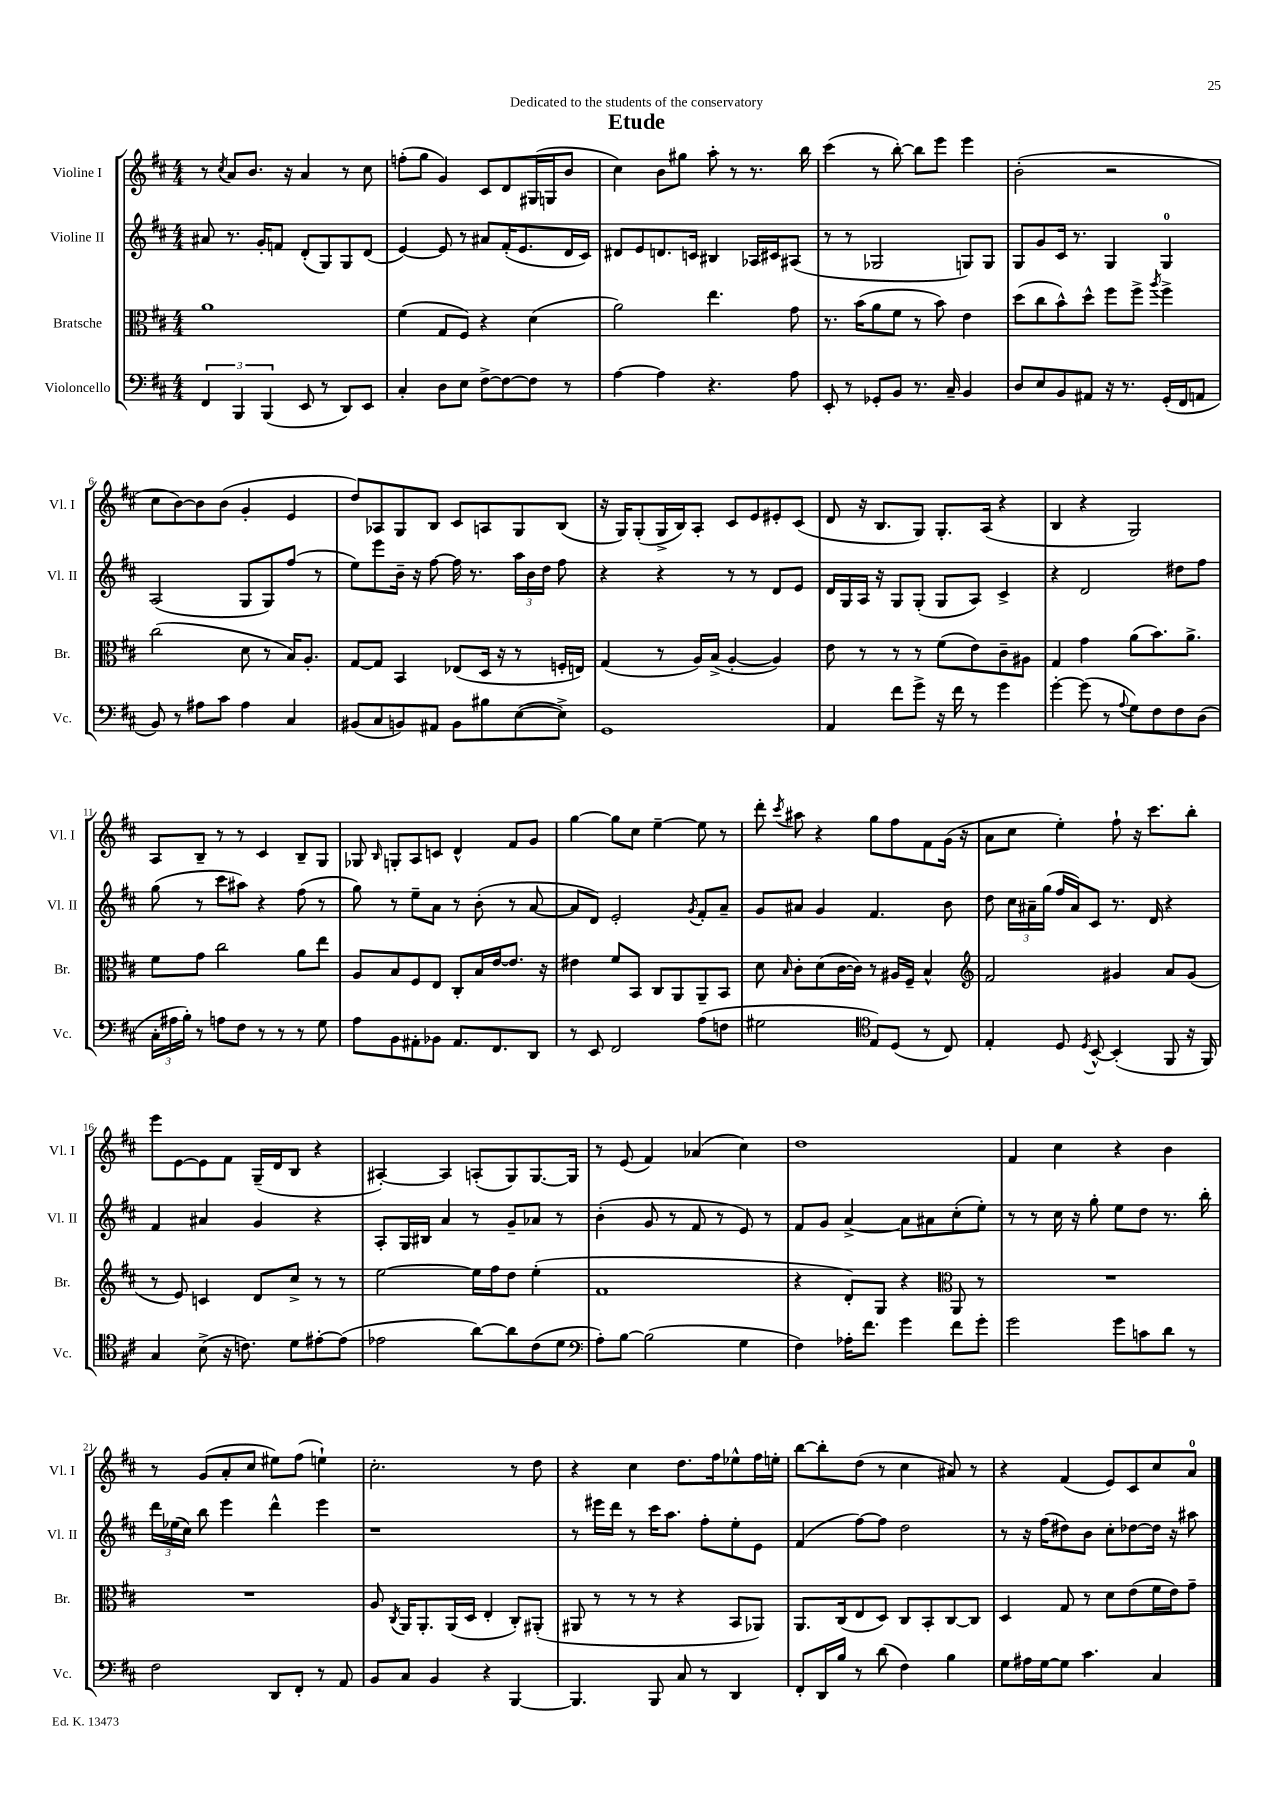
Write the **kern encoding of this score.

**kern	**kern	**kern	**kern
*staff4	*staff3	*staff2	*staff1
*clefF4	*clefC3	*clefG2	*clefG2
*k[f#c#]	*k[f#c#]	*k[f#c#]	*k[f#c#]
*M4/4	*M4/4	*M4/4	*M4/4
6FF#	1a	8a#	8r
.	.	.	8qcc#
.	.	8.r	8a
6BBB	.	.	.
.	.	.	8.b
.	.	16g'	.
(6BBB	.	.	.
.	.	8f	.
.	.	.	16r
8EE	.	(8d'	4a
8r	.	8G)	.
8DD)	.	8G	8r
8EE	.	(8d	8cc#
=	=	=	=
4C#'	(4f#	[4e)	(8ff'
.	.	.	8gg
8D	8G	8e]	4g)
8E	8F#)	8r	.
[8F#^	4r	8a#	8c#
8F#_	.	(16f#'	8d
.	.	8.e	.
8F#]	(4d	.	(16G#
.	.	.	16G
8r	.	16d	8b
.	.	16c#)	.
=	=	=	=
[4A	2a)	8d#	4cc#)
.	.	8e	.
4A]	.	8.d	8b
.	.	.	8gg#
.	.	16c	.
4.r	4.ee	4B#	8aa'
.	.	.	8r
.	.	16A-	8.r
.	.	16c#	.
8A	8g	(8A#	.
.	.	.	16bb
=	=	=	=
8EE'	8.r	8r	(4ccc#
8r	.	8r	.
.	(16b	.	.
8GG-'	8a	2G-	8r
8BB	8f#	.	[8bb')
8.r	8r	.	8bb]
.	8b)	.	8eee
16C#~	.	.	.
4BB	4e	8G)	4eee
.	.	8G	.
=	=	=	=
8D	(8dd	8G	(2b'
8E	8cc#	8g	.
8BB	8b^^)	16c#	.
.	.	8.r	.
8AA#	8dd^^	.	.
16r	8ff#	4G	2r
8.r	.	.	.
.	8ff#^	.	.
.	8qaa	.	.
(16GG'	4ff#^	4G	.
16FF#	.	.	.
8AA	.	.	.
=	=	=	=
8BB)	(2cc#	(2A	8cc#
8r	.	.	[8b)
8A#	.	.	8b]
8c#	.	.	(8b
4A#	8d	8G	4g'
.	8r	8G)	.
4C#	16B)	(8ff#	4e
.	8.A'	.	.
.	.	8r	.
=	=	=	=
(8BB#	[8G	8ee)	8dd)
8C#	8G]	8eee	8A-
8BB)	4BB	16b~	8G
.	.	16r	.
8AA#	.	[8ff#	8B
8BB	(8E-	16ff#]	8c#
.	.	8.r	.
8B#	16D	.	8A
.	16r	.	.
([8E	8r	24aa	8G
.	.	24b	.
.	.	24dd	.
8E^])	16F'	8ff#	(8B
.	16E)	.	.
=	=	=	=
1GG	(4G	4r	16r
.	.	.	16G)
.	.	.	(8G'
.	8r	4r	16G^
.	.	.	16B)
.	16A)	.	8A'
.	(16B^	.	.
.	[4A'	8r	8c#
.	.	8r	8e
.	4A])	8d	8e#'
.	.	8e	(8c#
=	=	=	=
4AA	8e	16d	8d
.	.	16G	.
.	8r	16A	16r
.	.	16r	8.B
8f#	8r	8G	.
8g^	8r	(8G'	8G)
16r	(8f#	8G	8.G'
16f#	.	.	.
8r	8e)	8A)	.
.	.	.	(16A
4g	8c#~	4c#^	4r
.	8A#	.	.
=	=	=	=
[4g'	4G	4r	4B
(8g]	4g	2d	4r
8r	.	.	.
8qqA	.	.	.
8G)	(8a	.	2G)
8F#	8.b)	.	.
8F#	.	8dd#	.
.	8.a^	.	.
(8D	.	8ff#	.
=	=	=	=
24C#'	8f#	(8gg	8A
24A#	.	.	.
24B')	.	.	.
8r	8g	8r	8B~
8A	2cc#	8ccc#	8r
8F#	.	8aa#)	8r
8r	.	4r	4c#
8r	.	.	.
8r	8a	(8ff#	8B~
8G	8ee	8r	8G
=	=	=	=
8A	8A	8gg)	8G-
.	.	.	16qqB
8BB	8B	8r	8G'
8AA#'	8F#	8ee~	8A
8BB-	8E	8a	8c
8.AA#	8C#'	8r	4d^^
.	16B	(8b'	.
8.FF#	[16e	.	.
.	8.e]	8r	8f#
8DD	.	[8a	8g
.	16r	.	.
=	=	=	=
8r	4e#	8a]	[4gg
8EE	.	8d)	.
2FF#	8f#	2e'	8gg]
.	8BB	.	8cc#
.	8C#	.	[4ee~
.	8AA	.	.
.	.	8qg	.
(8A	8AA~	8f#'	8ee]
8F	8BB	8a~	8r
=	=	=	=
2G#	8d	8g	8ddd'
.	16qqB	.	8qccc#
.	8c#'	8a#	8aa#
.	(8d	4g	4r
.	[16c#	.	.
.	16c#])	.	.
*clefC4	*	*	*
8E)	8r	4.f#	8gg
(8D	16A#	.	8ff#
.	16F#~	.	.
8r	4B^^	.	8f#
8C#)	.	8b	(16g
.	.	.	16r
=	=	=	=
*	*clefG2	*	*
4E'	2f#	8dd	8a
.	.	24cc#	8cc#
.	.	24a#~	.
.	.	(24gg	.
8D	.	16ff#	4ee')
.	.	16a#)	.
8qD	.	.	.
[8BB^^	.	8c#	.
(4BB']	4g#	8.r	8ff#`
.	.	.	16r
.	.	16d	8.ccc#
8FF#	8a	4r	.
16r	(8g#	.	8bb'
16FF#)	.	.	.
=	=	=	=
4G	8r	4f#	8eee
.	8e)	.	[8e
(8B^	4c	4a#	8e]
16r	.	.	8f#
8.c)	.	.	.
.	8d	4g	(16G~
.	.	.	16d
8d	8cc#^	.	8B
[8e#'	8r	4r	4r
(8e#]	8r	.	.
=	=	=	=
2e-	[2ee	8A'	[4A#')
.	.	16G	.
.	.	16B#	.
.	.	4a	4A#]
[8a)	16ee]	8r	(8A'
.	16ff#	.	.
8a]	8dd	8g~	8G)
(8c#	(4ee'	8a-	[8.G
8d	.	8r	.
.	.	.	16G]
=	=	=	=
*clefF4	*	*	*
8A')	1f#	(4b'	8r
[8B	.	.	(8e
(2B]	.	8g	4f#)
.	.	8r	.
.	.	8f#	(4a-
.	.	8r	.
4G	.	8e)	4cc#)
.	.	8r	.
=	=	=	=
4F#)	4r	8f#	1dd
.	.	8g	.
16A-'	8d')	[4a^	.
8.f#	.	.	.
.	8G	.	.
4g	4r	8a]	.
.	.	8a#	.
*	*clefC3	*	*
8f#	8AA	(8cc#'	.
8g'	8r	8ee')	.
=	=	=	=
2g	1r	8r	4f#
.	.	8r	.
.	.	16cc#	4cc#
.	.	16r	.
.	.	8gg'	.
8g	.	8ee	4r
8c	.	8dd	.
8d	.	8.r	4b
8r	.	.	.
.	.	16bb'	.
=	=	=	=
2F#	1r	24ddd	8r
.	.	(24ee-	.
.	.	24cc#)	.
.	.	8bb	(8g
.	.	4eee	8a'
.	.	.	8cc#
8DD	.	4ddd^^	8ee#)
8FF#'	.	.	(8ff#
8r	.	4eee	4ee`)
8AA	.	.	.
=	=	=	=
8BB	8A	1r	2.cc#'
.	8qC#	.	.
8C#	16AA	.	.
.	8.AA'	.	.
4BB	.	.	.
.	(16AA	.	.
.	16D	.	.
4r	4E'	.	.
[4BBB	8C#')	.	8r
.	(8AA#'	.	8dd
=	=	=	=
4.BBB]	8AA#	8r	4r
.	8r	16eee#	.
.	.	16ddd	.
.	8r	8r	4cc#
8BBB	8r	16ccc#	.
.	.	8.aa	.
8C#	4r	.	8.dd
8r	.	8ff#'	.
.	.	.	16ff#
4DD	8BB	8ee'	8ee-^^
.	8AA-)	8e	16ff#
.	.	.	16ee'
=	=	=	=
8FF#'	8.AA	(4f#	[8bb
16DD	.	.	8bb']
16B	(16C#	.	.
8r	8E	[8ff#)	(8dd
(8d	8D)	8ff#]	8r
4F#)	8C#	2dd	4cc#
.	8BB'	.	.
4B	[8C#	.	8a#)
.	8C#]	.	8r
=	=	=	=
8G	4D	8r	4r
16A#	.	16r	.
[16G	.	(16ff#	.
8G]	8G	8dd#)	(4f#
4.c#	8r	8b	.
.	8d	8cc#'	8e)
.	(8e	[8dd-	8c#
4C#	16f#	16dd-]	8cc#
.	16e)	16r	.
.	8g~	8aa#	8a
==	==	==	==
*-	*-	*-	*-
